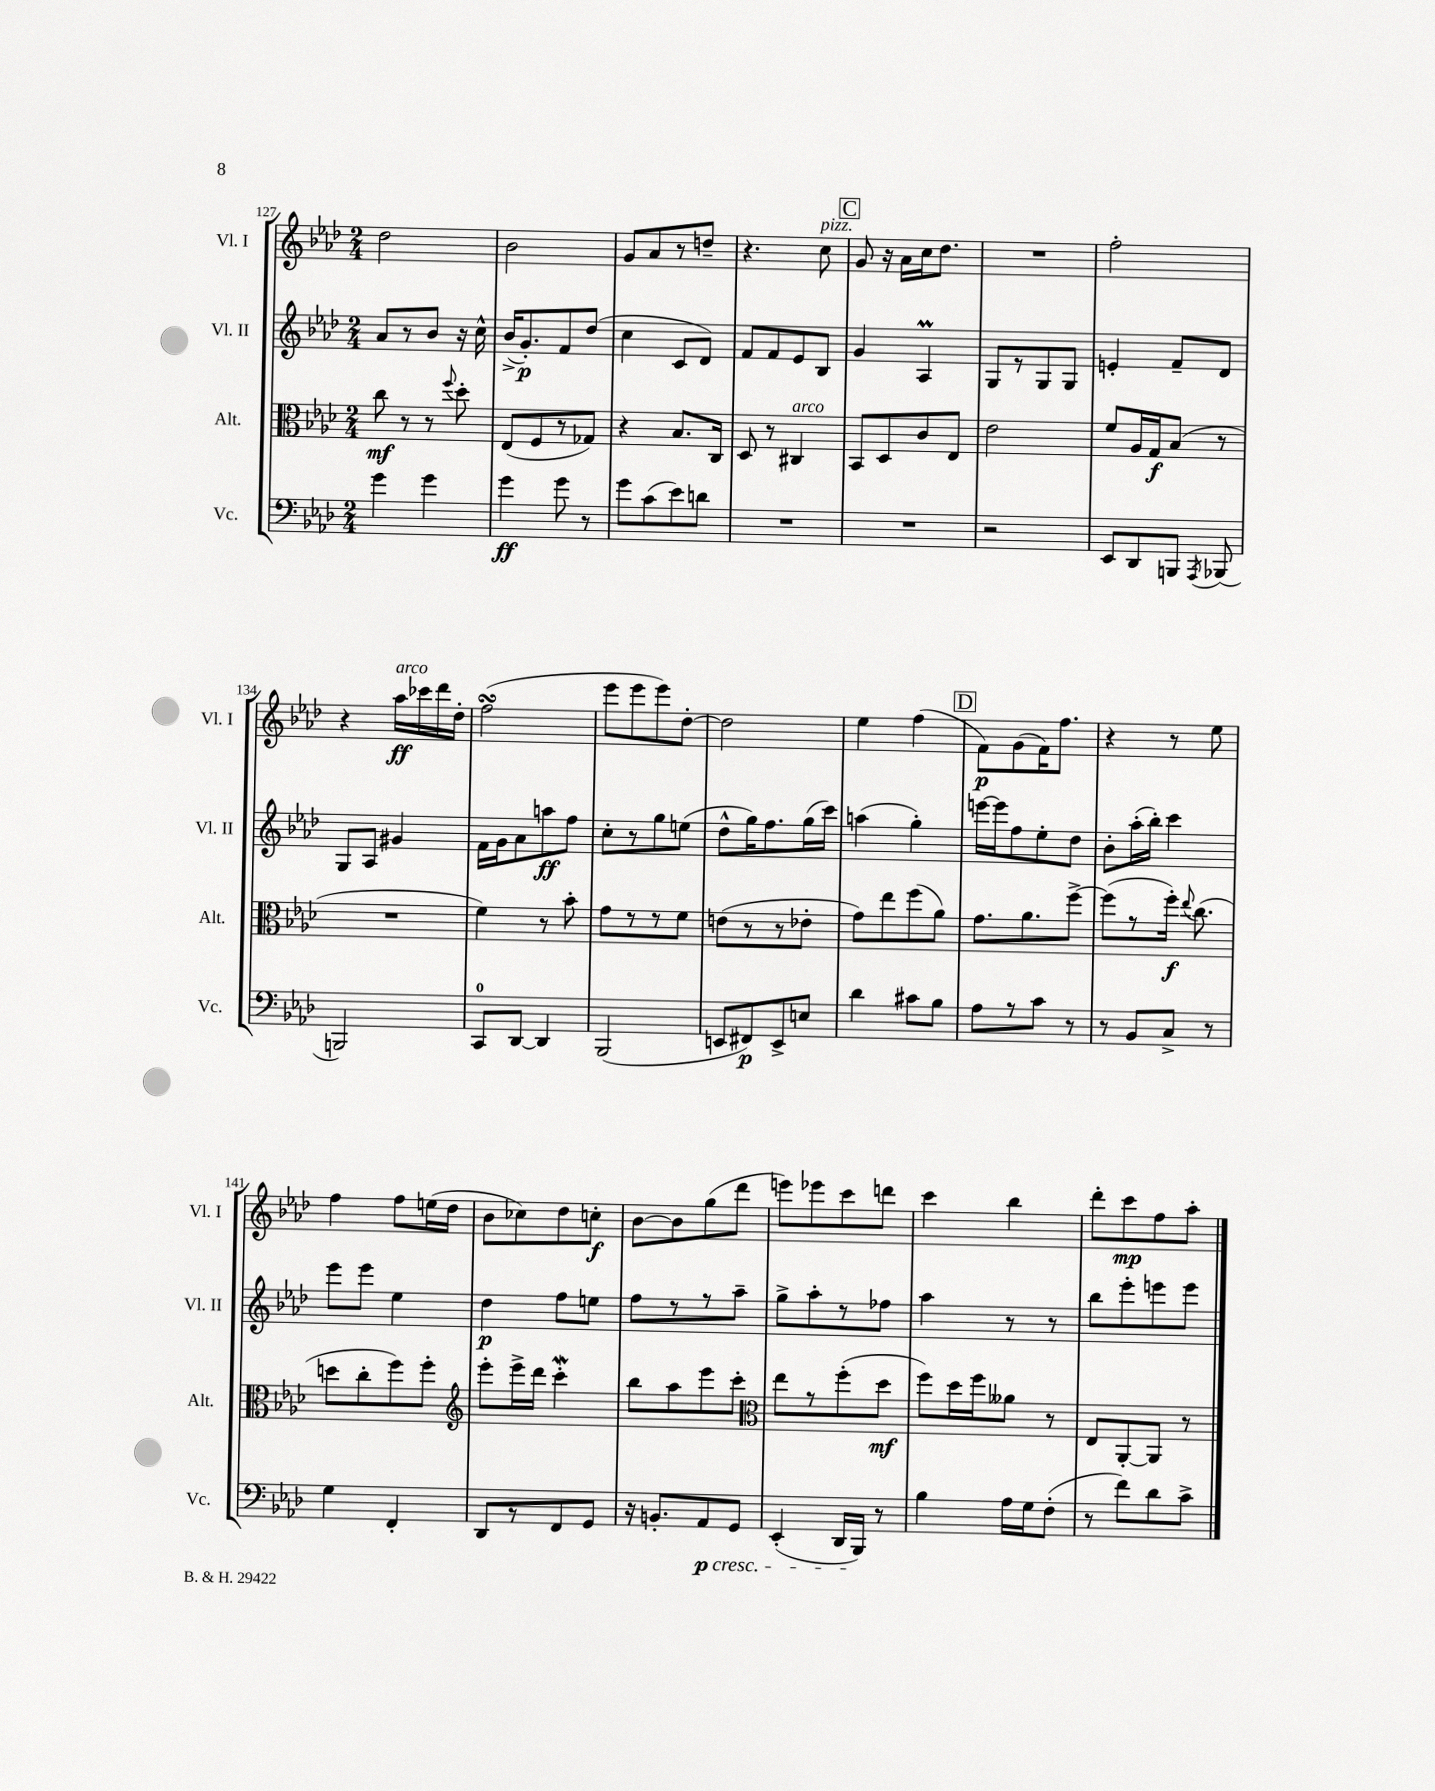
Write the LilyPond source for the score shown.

<<
\new StaffGroup <<
\new Staff = "s0" \with { instrumentName = "Vl. I" shortInstrumentName = "Vl. I" } {
    \clef treble \key aes \major \numericTimeSignature \time 2/4
    \autoBeamOff des''2 |
    bes'2 |
    g'8[ aes'8 r8 d''8]-- |
    r4. c''8^\markup { \italic "pizz." } |
    \mark \markup { \box "C" } g'8 r16 aes'16[ c''16 des''8.] |
    R2 |
    f''2-. |
    r4 aes''16[\ff^\markup { \italic "arco" } ces'''16 des'''16 des''16]-. |
    f''2\turn( |
    ees'''8[ ees'''8 ees'''8) des''8]~-. |
    des''2 |
    ees''4 f''4( |
    \mark \markup { \box "D" } f'8[\p) g'8( f'16) f''8.] |
    r4 r8 ees''8 |
    f''4 f''8[ e''16( des''16] |
    bes'8[ ces''8) des''8 c''8]-.\f |
    bes'8[~ bes'8 g''8( des'''8] |
    e'''8[) ees'''8 c'''8 d'''8] |
    c'''4 bes''4 |
    des'''8[-. c'''8\mp f''8 aes''8]-. \bar "|." |
}
\new Staff = "s1" \with { instrumentName = "Vl. II" shortInstrumentName = "Vl. II" } {
    \clef treble \key aes \major \numericTimeSignature \time 2/4
    \autoBeamOff aes'8[ r8 bes'8] r16 c''16-^ |
    bes'16[->( g'8.-.\p) f'8 des''8]( |
    c''4 c'8[ des'8]) |
    f'8[ f'8 ees'8 bes8] |
    \mark \markup { \box "C" } g'4 aes4\prall |
    g8[ r8 g8 g8] |
    e'4-. f'8[-- des'8] |
    g8[ aes8] gis'4 |
    f'16[ g'16 aes'8 a''8\ff f''8] |
    c''8[-. r8 g''8 e''8]( |
    des''8[-^ g''16) f''8. g''16( c'''16]) |
    a''4( g''4-.) |
    \mark \markup { \box "D" } e'''16[~ e'''16 f''8 ees''8-. des''8] |
    bes'8[-. aes''16-.( bes''16]-.) c'''4 |
    ees'''8[ ees'''8] ees''4 |
    des''4\p f''8[ e''8] |
    f''8[ r8 r8 aes''8]-- |
    g''8[-> aes''8-. r8 fes''8] |
    aes''4 r8 r8 |
    bes''8[ ees'''8-. e'''8 e'''8] \bar "|." |
}
\new Staff = "s2" \with { instrumentName = "Alt." shortInstrumentName = "Alt." } {
    \clef alto \key aes \major \numericTimeSignature \time 2/4
    \autoBeamOff c''8\mf r8 r8 \appoggiatura { f''8 } des''8-. |
    ees8[( f8 r8 ges8]) |
    r4 bes8.[ c16] |
    des8 r8 cis4^\markup { \italic "arco" } |
    \mark \markup { \box "C" } bes,8[ des8 c'8 ees8] |
    ees'2 |
    f'8[ aes16 g16\f bes8]( r8 |
    R2 |
    f'4) r8 bes'8-. |
    g'8[ r8 r8 f'8] |
    e'8[( r8 r8 ees'8]-. |
    g'8[) ees''8 f''8( aes'8]) |
    \mark \markup { \box "D" } g'8.[ aes'8. f''8]~-> |
    f''8[( r8 f''16]-.\f) \appoggiatura { ees''8 } c''8.( |
    d''8[ c''8-. f''8) f''8]-. |
    \clef treble ees'''8[-. ees'''16-> des'''16] c'''4-.\mordent |
    bes''8[ aes''8 ees'''8 c'''8]-. |
    \clef alto ees''8[ r8 f''8-.( des''8]\mf |
    f''8[) des''16 f''16 aeses'8] r8 |
    ees8[ aes,8~-. aes,8] r8 \bar "|." |
}
\new Staff = "s3" \with { instrumentName = "Vc." shortInstrumentName = "Vc." } {
    \clef bass \key aes \major \numericTimeSignature \time 2/4
    \autoBeamOff g'4 g'4 |
    g'4\ff g'8 r8 |
    g'8[ c'8( ees'8) d'8] |
    R2 |
    \mark \markup { \box "C" } R2 |
    r2 |
    ees,8[ des,8 b,,8] \acciaccatura { aes,,8 } bes,,8( |
    b,,2) |
    c,8[-0 des,8]~ des,4 |
    bes,,2( |
    e,8[ fis,8\p) e,8-> e8] |
    des'4 cis'8[ bes8] |
    \mark \markup { \box "D" } aes8[ r8 c'8] r8 |
    r8 bes,8[ c8]-> r8 |
    g4 f,4-. |
    des,8[ r8 f,8 g,8] |
    r16 b,8.[-. aes,8\p\cresc g,8] |
    ees,4-.( des,16[ bes,,16]\!) r8 |
    bes4 aes16[ g16 f8]-.( |
    r8 f'8[) des'8 c'8]-> \bar "|." |
}
>>
>>
\layout { \context { \Score currentBarNumber = #127 } }
